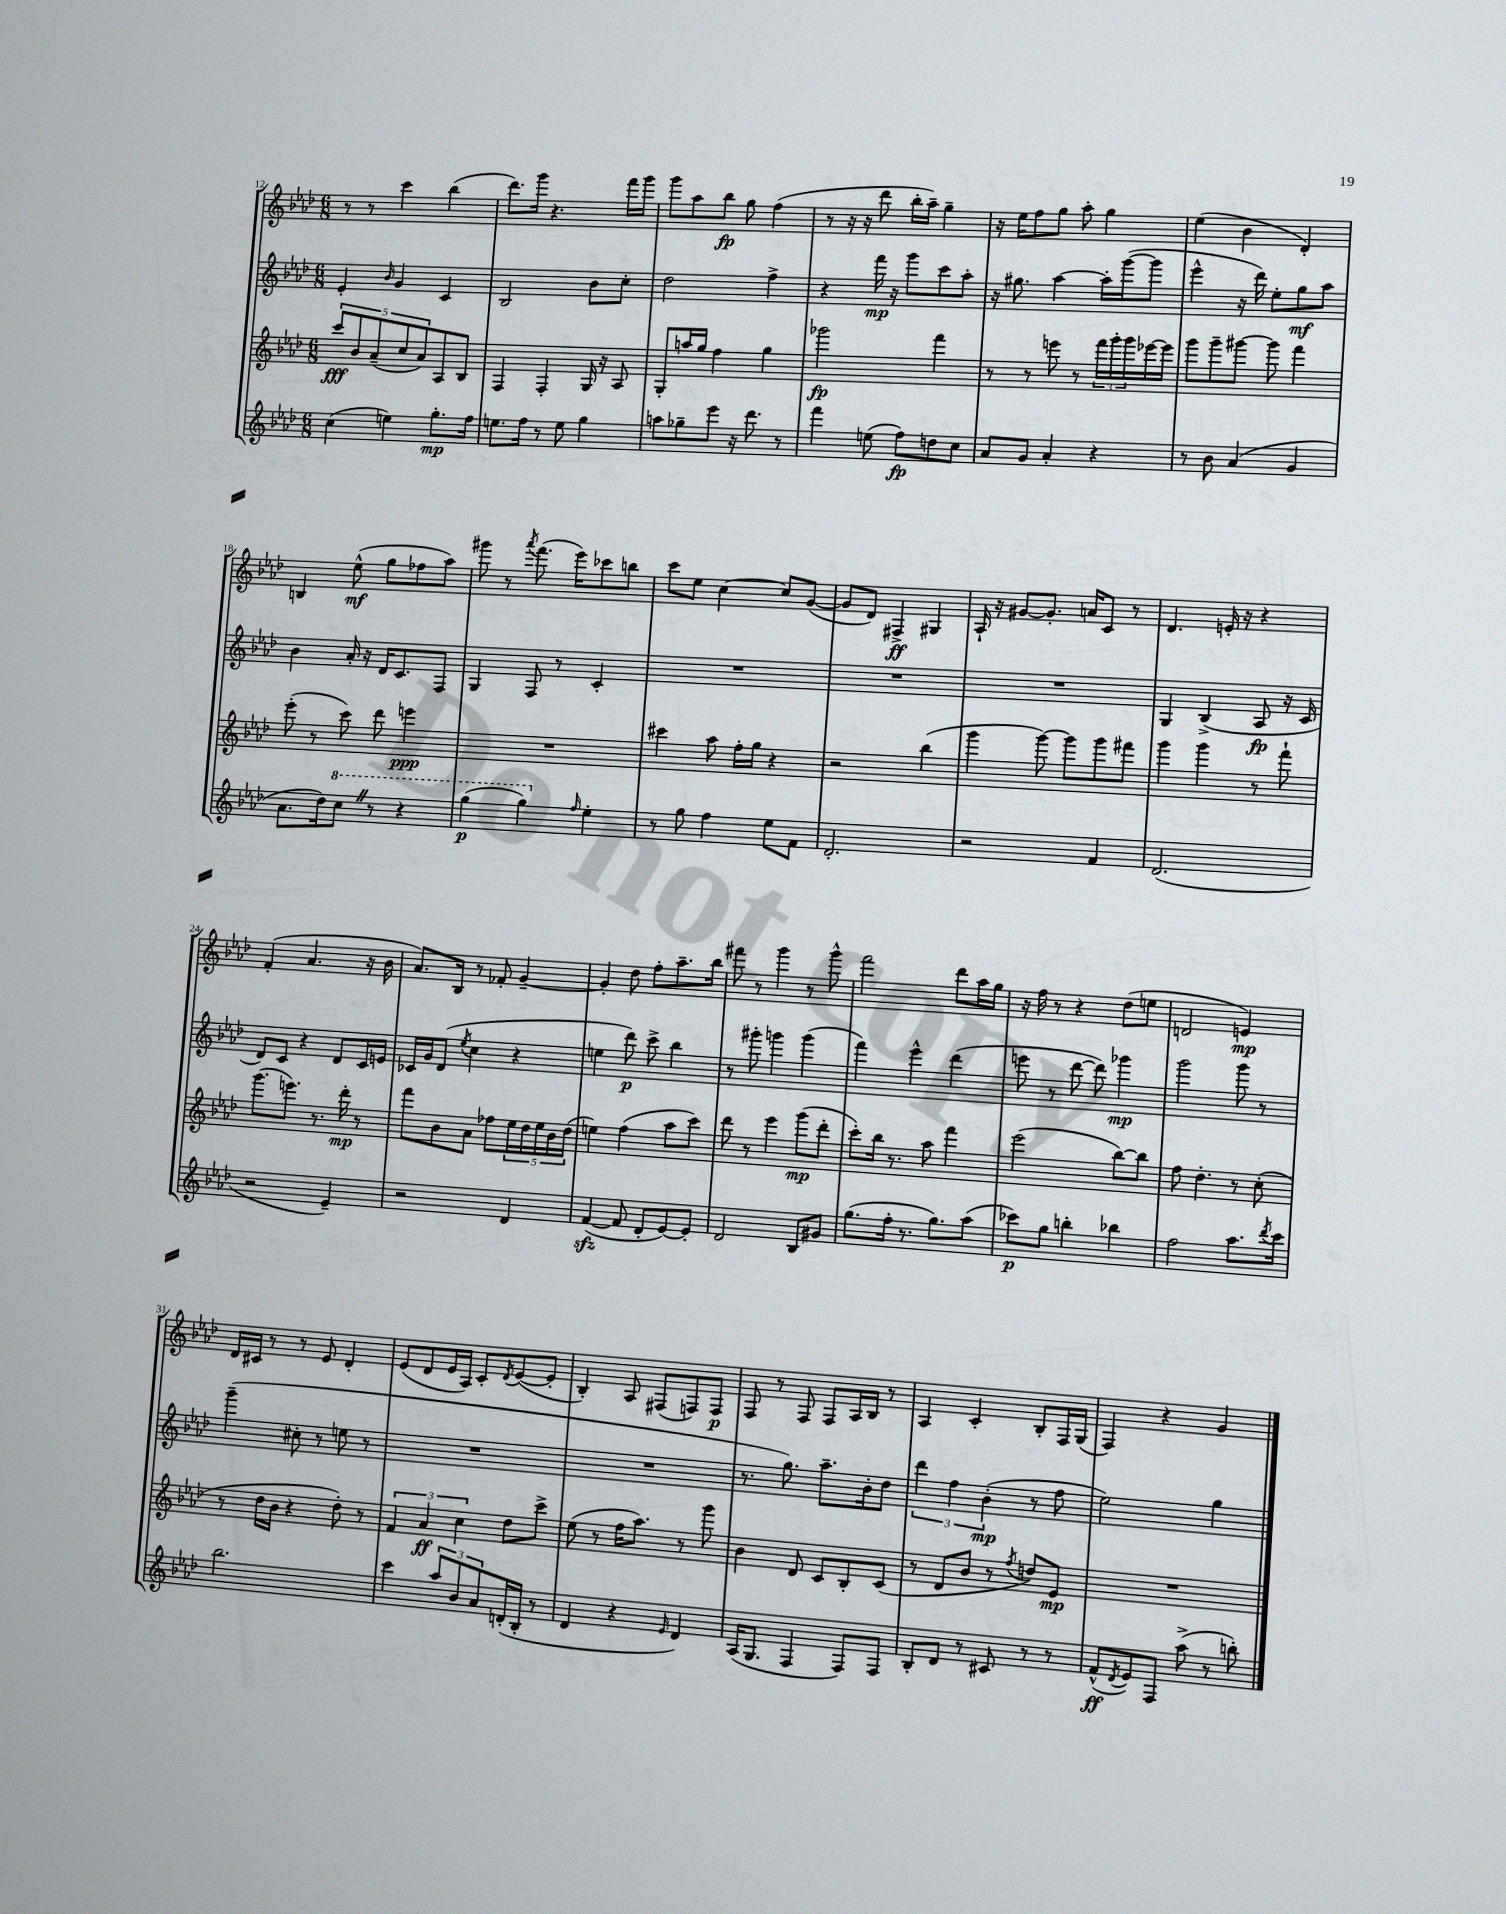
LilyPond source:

<<
\new StaffGroup <<
\new Staff = "s0" {
    \clef treble \key aes \major \numericTimeSignature \time 6/8
    r8 r8 c'''4 bes''4( |
    des'''8.) g'''16 r4. f'''16 g'''16 |
    g'''8 aes''8 bes''8\fp g''8 f''4( |
    r8 r16 r16 des'''8 bes''16-. aes''16--) g''4-- |
    r16 ees''16 f''8 g''8 aes''8-. g''4 |
    ees''4( bes'4 des'4-.) |
    b4 ees''8-^\mf( g''8 fes''8 aes''8) |
    gis'''8 r8 \acciaccatura { aes'''8 } f'''8.( ees'''16) ces'''8 b''8 |
    c'''8 ees''8 c''4~ c''8 g'8~( |
    g'8 des'8) fis4->\ff gis4 |
    aes16-! r16 gis'8~ gis'8.-. a'16 c'8 r8 |
    des'4. e'16-. r16 r4 |
    f'4-.( aes'4. r16 bes'16 |
    aes'8.) bes16 r8 fes'8-. g'4~-- |
    g'4-. des''8 f''8-. aes''8.-- bes''16 |
    fis'''8 r8 g'''4 r8 g'''8-^ |
    f'''2 des'''8 aes''16 g''16 |
    r16 f''16 r8 r4 des''8( e''8 |
    d'2 e'4\mp) |
    des'16 cis'16 r8 r8 ees'8 des'4-. |
    ees'8( des'8 ees'16 aes16) c'8-. \acciaccatura { des'8 } ees'8~( ees'8-. |
    bes4-.) aes8 fis8( f8) f8\p |
    f8 r8 f8 f8 aes16 bes16 r8 |
    aes4 c'4-. bes8-. f16 g16( |
    f4) r4 g'4 \bar "|." |
}
\new Staff = "s1" {
    \clef treble \key aes \major \numericTimeSignature \time 6/8
    ees'4-. \grace { bes'16 } g'4 c'4 |
    bes2 bes'8 c''8-. |
    des''2 f''4-> |
    r4 f'''16\mp r16 g'''8 c'''8 aes''8-. |
    r16 gis''8. aes''4~ aes''16-. g'''16~( g'''8 |
    ees'''4-^ r16 des'''16) ees''8-. g''8\mf aes''8 |
    bes'4 aes'16-. r16 des'16 c'8. f8 |
    g4 f8 r8 c'4-. |
    R2. |
    R2. |
    R2. |
    g4 bes4->( aes8\fp r16 c'16 |
    des'8) c'8 r4 des'8 c'16 e'16 |
    ces'16 g'16 des'8( \acciaccatura { ees''8 } c''4 r4 |
    e''4 des'''8\p) c'''8-> bes''4 |
    r8 gis'''8-. g'''4 g'''4( |
    f'''4) ees'''4-^ des'''4( |
    e'''8 r8 des'''8~ des'''8) ges'''4\mp |
    g'''2 g'''8 r8 |
    g'''4--( cis''8-. r8 e''8 r8 |
    R2. |
    R2. |
    r8. g''8.) aes''8.-- bes'16-. des''8 |
    \tuplet 3/2 { des'''4 f''4 bes'4-.\mp( } r8 f''8 |
    ees''2) g''4 \bar "|." |
}
\new Staff = "s2" {
    \clef treble \key aes \major \numericTimeSignature \time 6/8
    \tuplet 5/4 { c'''8\fff bes'8 aes'8--( c''8 aes'8) } aes8 bes8 |
    f4 f4-. g16 r16 aes8 |
    g8-. a''16 g''16 f''4 g''4 |
    ges'''2\fp f'''4 |
    r8 r8 e'''8 r8 \tuplet 3/2 { f'''16 g'''16-. g'''16 } ees'''16~ ees'''16 |
    g'''8 g'''8-- gis'''8~ gis'''8 f'''4 |
    ees'''8-.( r8 c'''8) des'''8 e'''4\ppp |
    R2. |
    cis'''4 aes''8 f''16-. g''16 r4 |
    r2 bes''4( |
    g'''4 g'''8~) g'''8 g'''8 fis'''8 |
    g'''4 g'''4 r8 f'''8-! |
    g'''8.( e'''8.) r8. des'''16-.\mp r8 |
    f'''8 bes'8 aes'8 fes''8 \tuplet 5/4 { ees''16 des''16 ees''16 bes'16 des''16( } |
    e''4) f''4( aes''8 c'''8) |
    des'''8 r8 ees'''4 g'''8\mp( des'''8-. |
    c'''8-.) bes''16 r8. aes''8 f'''4 |
    ees'''2( bes''8~) bes''8 |
    f''8 des''4.-. r8 c''8-.( |
    r8 des''16 bes'16 r4 des''8-.) r8 |
    \tuplet 3/2 { f'4 aes'4\ff c''4 } des''8 c'''8-> |
    ees''8( r8 f''16 aes''8.) r8 g'''8 |
    bes'4 des'8 c'8 bes8-. c'8( |
    r8 des'8 bes'8 r8 \acciaccatura { f''8 } d''8) ees'8\mp |
    R2. \bar "|." |
}
\new Staff = "s3" {
    \clef treble \key aes \major \numericTimeSignature \time 6/8
    c''4( e''4) g''8.-.\mp f''16 |
    e''8. f''16 r8 e''8 g''4 |
    a''8 ges''8-- ees'''8 r16 des'''8. r8 |
    f'''4 e''8( f''8\fp) d''8 c''8 |
    aes'8 g'8 aes'4-. r4 |
    r8 bes'8 aes'4( g'4 |
    aes'8. des''16) \ottava #1 c'''8 \once \override BreathingSign.text = \markup { \musicglyph "scripts.caesura.straight" } \breathe r8 r4 |
    g'''4\p( g'''4) \ottava #0 \grace { f''16 } ees''4-. |
    r8 g''8 f''4 ees''8 f'8 |
    des'2.-. |
    r2 f'4 |
    des'2.( |
    r2 ees'4--) |
    r2 des'4 |
    f'4~\sfz( f'8 des'8-. ees'8~) ees'8-. |
    des'2 bes8 gis'8 |
    g''8.( f''16-. r8. g''8.) aes''8( |
    ces'''8\p) g''8 b''4-. bes''4 |
    f''2 aes''8. \acciaccatura { des'''8 } c'''16 |
    bes''2. |
    c'''4 \tuplet 3/2 { aes''8 bes'8 aes'8 } d'16-.( bes16-. r8 |
    des'4 r4 \grace { ees'16 } des'4) |
    aes16( g8. f4 f8) f8 |
    bes8-. des'8 r8 cis'8 r8 r8 |
    f'8-^\ff( \acciaccatura { des'8 } ees'8) f8 aes''8->( r8 b''8-.) \bar "|." |
}
>>
>>
\layout { \context { \Score currentBarNumber = #12 } }
